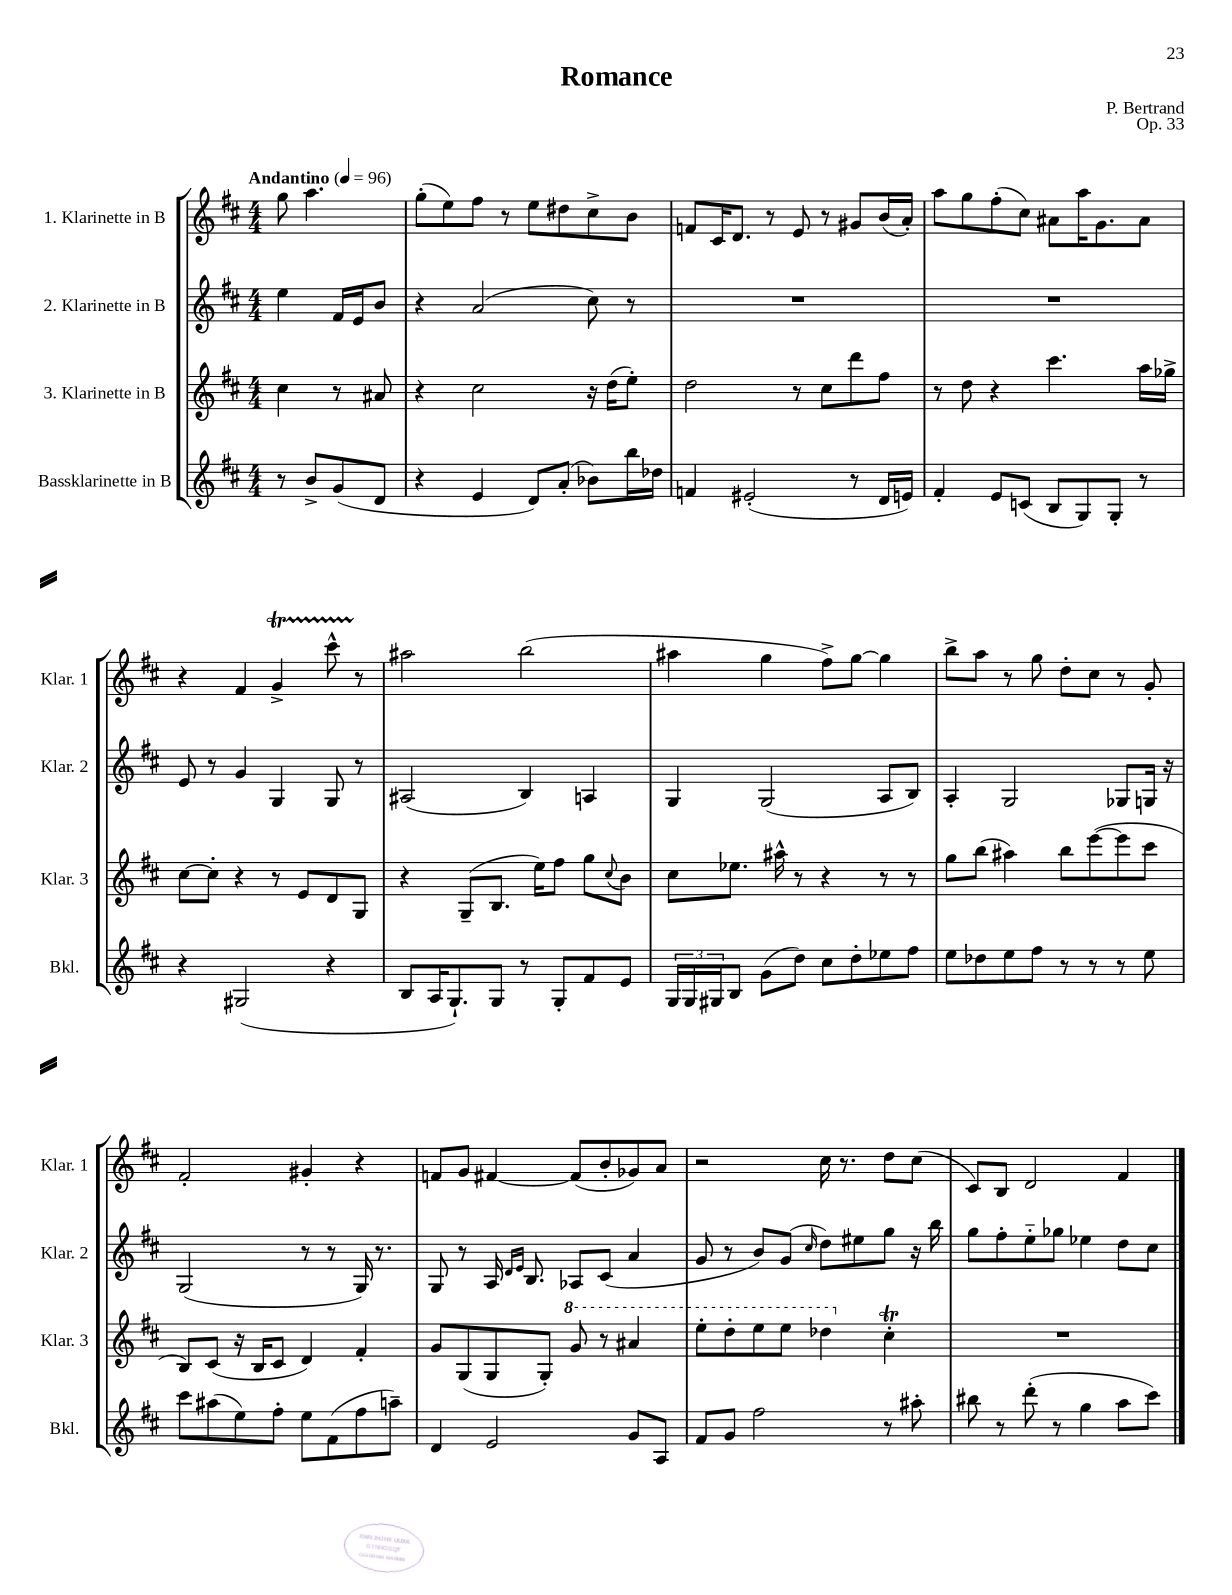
\header { title = "Romance" composer = "P. Bertrand" opus = "Op. 33" }
<<
\new StaffGroup <<
\new Staff = "s0" \with { instrumentName = "1. Klarinette in B" shortInstrumentName = "Klar. 1" } {
    \clef treble \key d \major \numericTimeSignature \time 4/4 \partial 2 \tempo "Andantino" 4 = 96
    g''8 a''4. |
    g''8-.( e''8) fis''8 r8 e''8 dis''8 cis''8-> b'8 |
    f'8 cis'16 d'8. r8 e'8 r8 gis'8 b'16( a'16-.) |
    a''8 g''8 fis''8-.( cis''8) ais'8 a''16 g'8. ais'8 |
    r4 fis'4 g'4->\startTrillSpan cis'''8-^ r8\stopTrillSpan |
    ais''2 b''2( |
    ais''4 g''4 fis''8->) g''8~ g''4 |
    b''8-> a''8 r8 g''8 d''8-. cis''8 r8 g'8-. |
    fis'2-. gis'4-. r4 |
    f'8 g'8 fis'4~ fis'8( b'8-. ges'8) a'8 |
    r2 cis''16 r8. d''8 cis''8( |
    cis'8) b8 d'2 fis'4 \bar "|." |
}
\new Staff = "s1" \with { instrumentName = "2. Klarinette in B" shortInstrumentName = "Klar. 2" } {
    \clef treble \key d \major \numericTimeSignature \time 4/4 \partial 2
    e''4 fis'16 e'16 b'8 |
    r4 a'2( cis''8) r8 |
    R1 |
    R1 |
    e'8 r8 g'4 g4 g8 r8 |
    ais2( b4) a4 |
    g4 g2( a8 b8) |
    a4-. g2 ges8 g16 r16 |
    g2( r8 r8 g16) r8. |
    g8 r8 a16 \grace { d'16 e'16 } b8. aes8 cis'8( a'4 |
    g'8 r8 b'8) g'8( \grace { cis''16 } d''8) eis''8 g''8 r16 b''16 |
    g''8 fis''8-. e''8-_ ges''8 ees''4 d''8 cis''8 \bar "|." |
}
\new Staff = "s2" \with { instrumentName = "3. Klarinette in B" shortInstrumentName = "Klar. 3" } {
    \clef treble \key d \major \numericTimeSignature \time 4/4 \partial 2
    cis''4 r8 ais'8 |
    r4 cis''2 r16 d''16( e''8-.) |
    d''2 r8 cis''8 d'''8 fis''8 |
    r8 d''8 r4 cis'''4. a''16 ges''16-> |
    cis''8~ cis''8-. r4 r8 e'8 d'8 g8 |
    r4 g8--( b8. e''16) fis''8 g''8 \appoggiatura { cis''8 } b'8 |
    cis''8 ees''8. ais''16-^ r8 r4 r8 r8 |
    g''8 b''8( ais''4) b''8 e'''8~( e'''8 cis'''8 |
    b8) cis'8( r16 b16 cis'8 d'4) fis'4-. |
    g'8 g8( g8 g8-.) \ottava #1 g''8 r8 ais''4 |
    e'''8-. d'''8-. e'''8 e'''8 des'''4 \ottava #0 cis''4-.\trill |
    R1 \bar "|." |
}
\new Staff = "s3" \with { instrumentName = "Bassklarinette in B" shortInstrumentName = "Bkl." } {
    \clef treble \key d \major \numericTimeSignature \time 4/4 \partial 2
    r8 b'8-> g'8( d'8 |
    r4 e'4 d'8) a'8-.( bes'8) b''16 des''16 |
    f'4 eis'2-.( r8 d'16 e'16) |
    fis'4-. e'8 c'8( b8 g8) g8-. r8 |
    r4 gis2( r4 |
    b8 a16 g8.-!) g8 r8 g8-. fis'8 e'8 |
    \tuplet 3/2 { g16 g16 gis16 } b8 g'8( d''8) cis''8 d''8-. ees''8 fis''8 |
    e''8 des''8 e''8 fis''8 r8 r8 r8 e''8 |
    cis'''8 ais''8( e''8) fis''8-. e''8 fis'8( fis''8 a''8--) |
    d'4 e'2 g'8 a8 |
    fis'8 g'8 fis''2 r8 ais''8-. |
    bis''8 r8 d'''8-.( r8 g''4 a''8 cis'''8) \bar "|." |
}
>>
>>
\layout { \context { \Score \remove "Bar_number_engraver" } }
